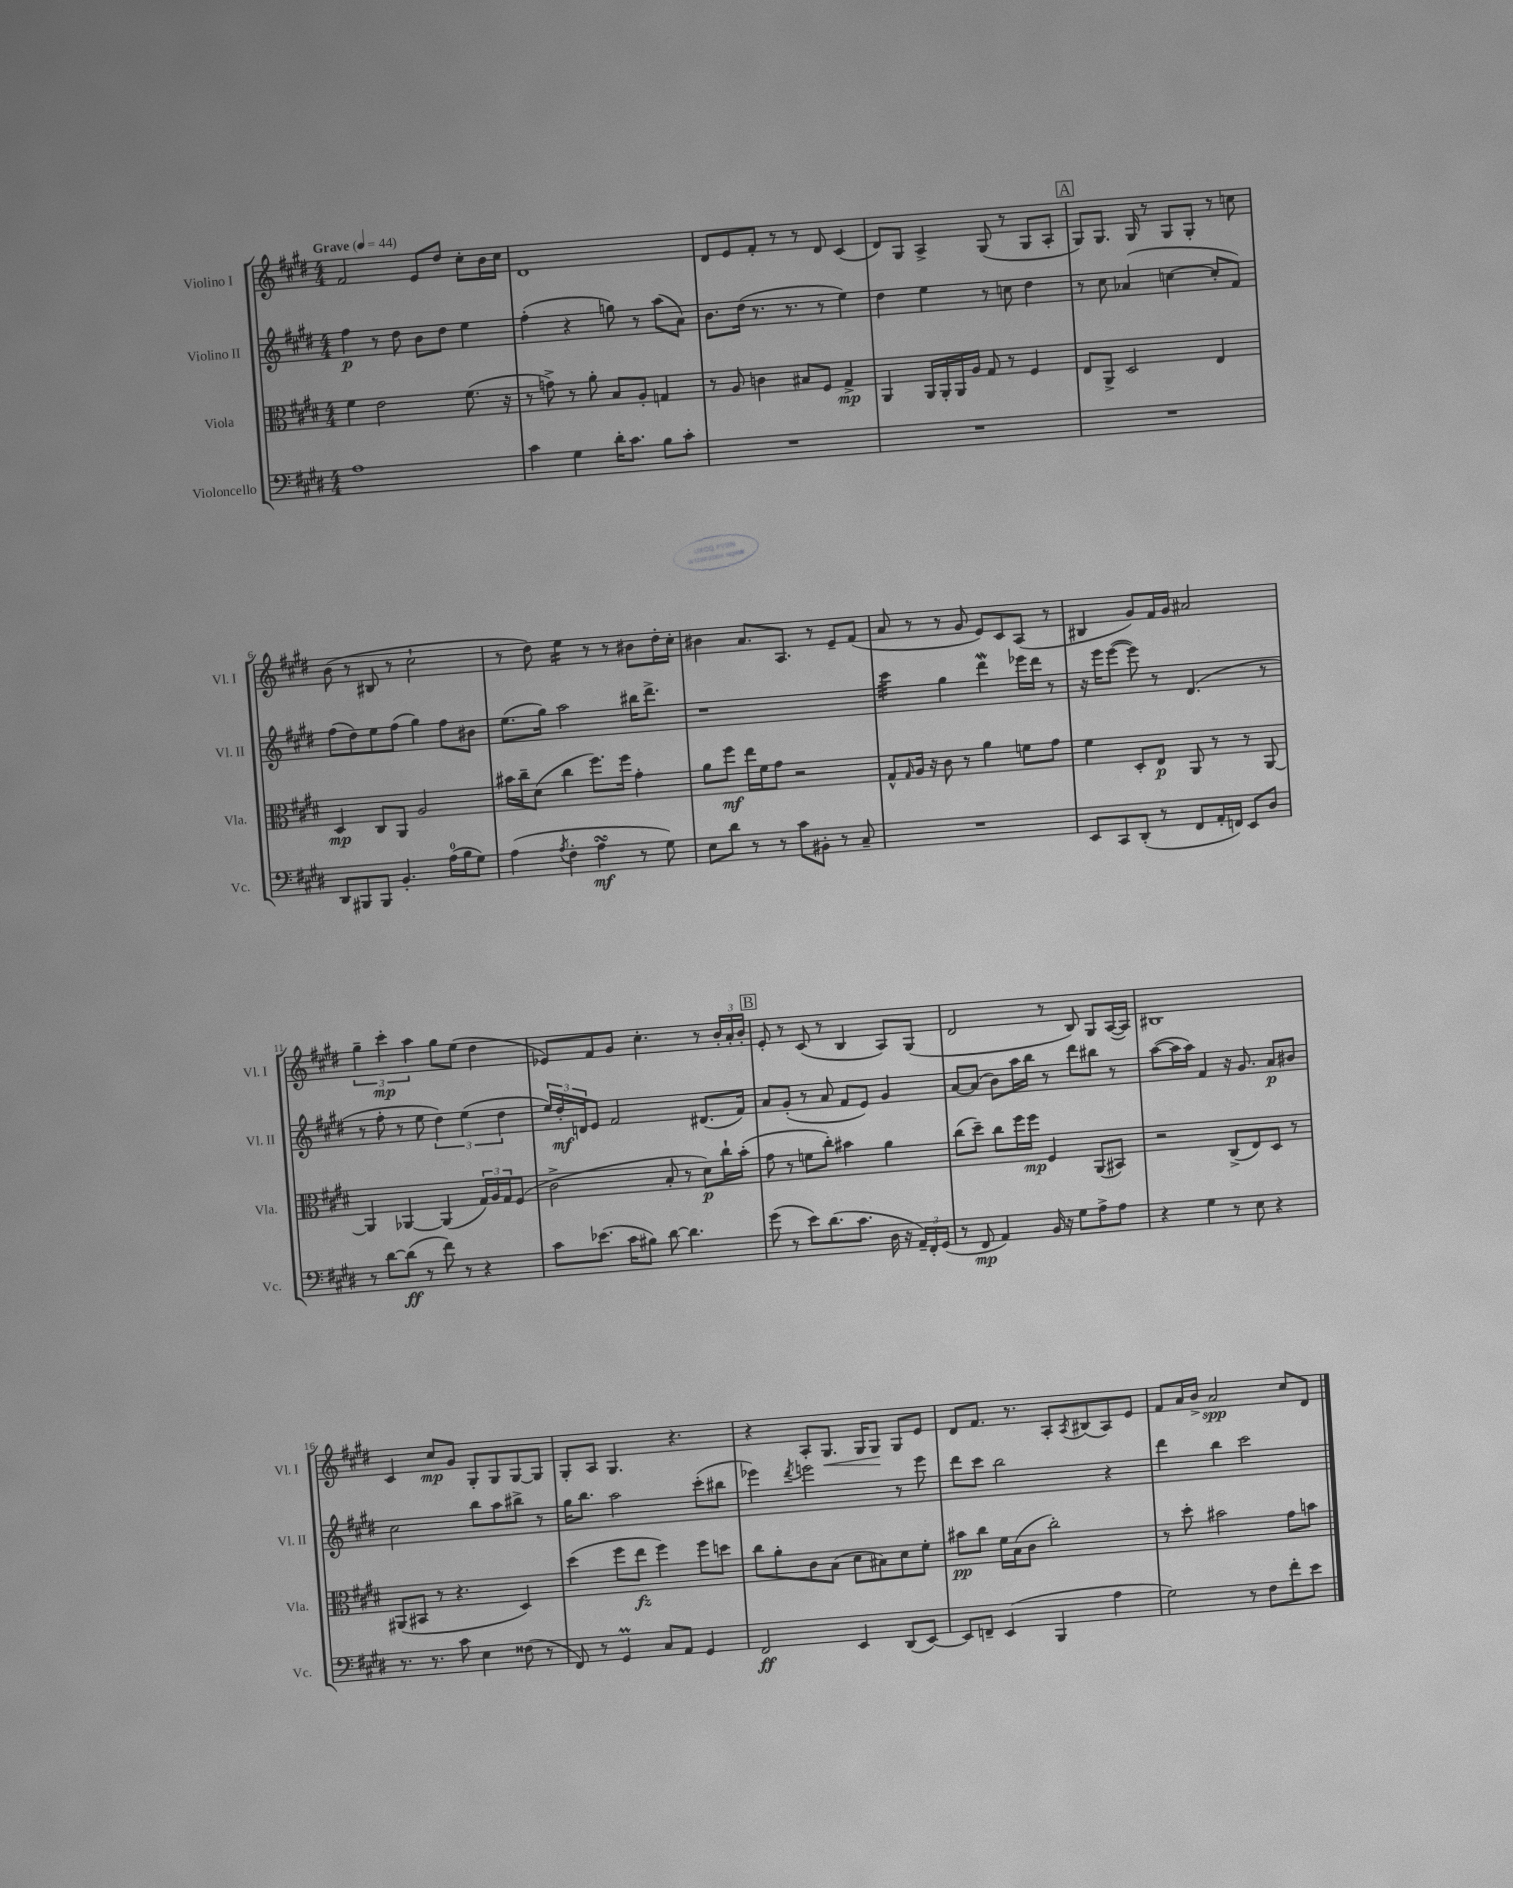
<<
\new StaffGroup <<
\new Staff = "s0" \with { instrumentName = "Violino I" shortInstrumentName = "Vl. I" } {
    \clef treble \key e \major \numericTimeSignature \time 4/4 \tempo "Grave" 4 = 44
    fis'2 e'8 dis''8 cis''8-. b'16 cis''16 |
    dis'1 |
    dis'8 e'8 fis'8-. r8 r8 dis'8 cis'4( |
    dis'8) gis8 a4-> gis8( r8 gis8 a8-. |
    \mark \markup { \box "A" } gis8) gis8. gis16 r8 gis8 gis8-. r8 c''8 |
    b'8( r8 bis8 r8 cis''2-! |
    r8 dis''8) e''4:16 r8 r8 bis'8 dis''16-. cis''16-. |
    bis'4 a'8. a8. r8 e'8-- fis'8( |
    a'8 r8 r8 gis'8 e'8) cis'8 a8( r8 |
    bis4 gis'8) fis'16 gis'16 ais'2 |
    \tuplet 3/2 { gis''4-- cis'''4-.\mp a''4 } gis''8 e''8( dis''4 |
    ees'8) fis'8 gis'8 cis''4.-. r8 \tuplet 3/2 { b'16-. a'16-. b'16-. } |
    \mark \markup { \box "B" } e'8-. r8 cis'8( r8 b4 a8) gis8( |
    dis'2 r8 b8) gis8 a16~( a16) |
    bis1 |
    cis'4 cis''8\mp gis'8 gis8-. gis8 gis8~ gis8 |
    gis8-. a8 gis4. r4. |
    r4 a8-. gis8.\< gis16 gis8\! gis8 e'8 |
    dis'8 fis'8. r8. a8-. \acciaccatura { a8 } bis8( a8) e'8 |
    fis'8 a'16 b'16-> a'2\spp cis''8 dis'8 \bar "|." |
}
\new Staff = "s1" \with { instrumentName = "Violino II" shortInstrumentName = "Vl. II" } {
    \clef treble \key e \major \numericTimeSignature \time 4/4
    fis''4\p r8 dis''8 b'8 dis''8 e''4 |
    fis''4-.( r4 g''8) r8 a''8( a'8) |
    b'8. dis''16( r8. r8. r8 e''4) |
    dis''4 e''4 r8 c''8 dis''4 |
    \mark \markup { \box "A" } r8 cis''8 aes'4( c''4~ c''8-. fis'8) |
    fis''8( dis''8) e''8 fis''8( gis''4) fis''8 bis'8 |
    e''8.( gis''16) a''2 bis''16 dis'''8.-> |
    r1 |
    cis'''4:32 gis''4 dis'''4\mordent ees'''16 dis'''16 r8 |
    r16 e'''16 e'''8~( e'''8) r8 dis'4.( r8 |
    r8 fis''8-. r8 e''8 \tuplet 3/2 { dis''4) e''4( dis''4 } |
    \tuplet 3/2 { e''16) dis''16-.\mf d'16 } e'8 fis'2 dis'8.( fis'16) |
    \mark \markup { \box "B" } a'8 gis'8-.( r8 a'8 fis'8 e'8) gis'4 |
    a'8~ a'8( b'8) a''16 b''16 r8 dis'''8 bis''8 r8 |
    a''8~( a''16 a''16) fis'4 r16 gis'8. a'8\p bis'8 |
    cis''2 b''8 a''8 bis''8-> r8 |
    gis''16 b''8. a''2 cis'''8-.( bis''8 |
    ees'''4) \acciaccatura { dis'''8 } e'''2 r8 e'''8 |
    dis'''8 cis'''8 b''2 r4 |
    dis'''4 b''4 cis'''2 \bar "|." |
}
\new Staff = "s2" \with { instrumentName = "Viola" shortInstrumentName = "Vla." } {
    \clef alto \key e \major \numericTimeSignature \time 4/4
    fis'4 e'2 fis'8.( r16 |
    r8 g'8->) r8 a'8-. b8 a8-. g4 |
    r8 a8 c'4 bis8 fis8 gis4->\mp |
    a,4 a,16 a,16-. a,16 a16 gis8 r8 fis4 |
    \mark \markup { \box "A" } e8 a,8-> dis2 e4 |
    dis4\mp cis8 a,8 a2 |
    bis'16 cis''16-- dis'8( cis''4 fis''8.) fis''16 gis'4-. |
    a'8 fis''8\mf e''16 fis'16 gis'8 r2 |
    gis8-^ \grace { gis16 } a16 r16 cis'8 r8 a'4 f'8 gis'8 |
    fis'4 dis8-. e8\p a,8 r8 r8 a,8~ |
    a,4 aes,4~ aes,4( \tuplet 3/2 { gis16) a16 gis16 } fis8( |
    cis'2-> b8-. r8 dis'8\p) cis''16-! b'16-.( |
    \mark \markup { \box "B" } gis'8 r8 f'8 cis''8-.) bis'4 a'4 |
    cis''8( dis''8--) cis''8 fis''16 fis''16\mp fis4 a,8( bis,8) |
    r2 cis8->( e8) dis8 r8 |
    ais,8( bis,8 r8 r4. dis4) |
    dis''4( fis''8 e''8\fz fis''4) fis''8 d''8 |
    cis''8 a'8-. cis'8 b8( dis'8 bis8) dis'8 fis'8-. |
    bis'8\pp cis''8 fis'16 b16( cis'8 cis''2-.) |
    r8 dis''8-. bis'2 gis'8 b'8 \bar "|." |
}
\new Staff = "s3" \with { instrumentName = "Violoncello" shortInstrumentName = "Vc." } {
    \clef bass \key e \major \numericTimeSignature \time 4/4
    a1 |
    cis'4 gis4 dis'16-. cis'8. b8 cis'8-. |
    R1 |
    R1 |
    \mark \markup { \box "A" } R1 |
    dis,8 bis,,8 bis,,8 b,4.-. a16-0( b16 gis8) |
    a4( \acciaccatura { a8 } fis4-. a4\turn\mf r8 gis8) |
    e8 dis'8 r8 r8 cis'8 bis,8-. r8 cis8-- |
    R1 |
    e,8 cis,8 dis,8-.( r8 fis,8 a,16-. f,16) e,8 dis8 |
    r8 dis'8~ dis'8\ff( r8 fis'8) r8 r4 |
    cis'8 ees'8.( cis'16 bis8) dis'8~ dis'4. |
    \mark \markup { \box "B" } gis'8( r8 e'8) dis'8.( cis'8. dis16 r16 \tuplet 3/2 { a,16--) fis,16-. gis,16( } |
    r8 fis,8\mp a,4) b,16 r16 gis8 a8-> a8 |
    r4 gis4 r8 e8 r4 |
    r8. r8. cis'8 e4 fisis8( r8 |
    fis,8) r8 gis,4\prall cis8 a,8 gis,4 |
    fis,2\ff e,4 dis,8( e,8~) |
    e,8 f,8-- e,4( b,,4 a4 |
    gis2) r8 fis8 fis'8-. e'8 \bar "|." |
}
>>
>>
